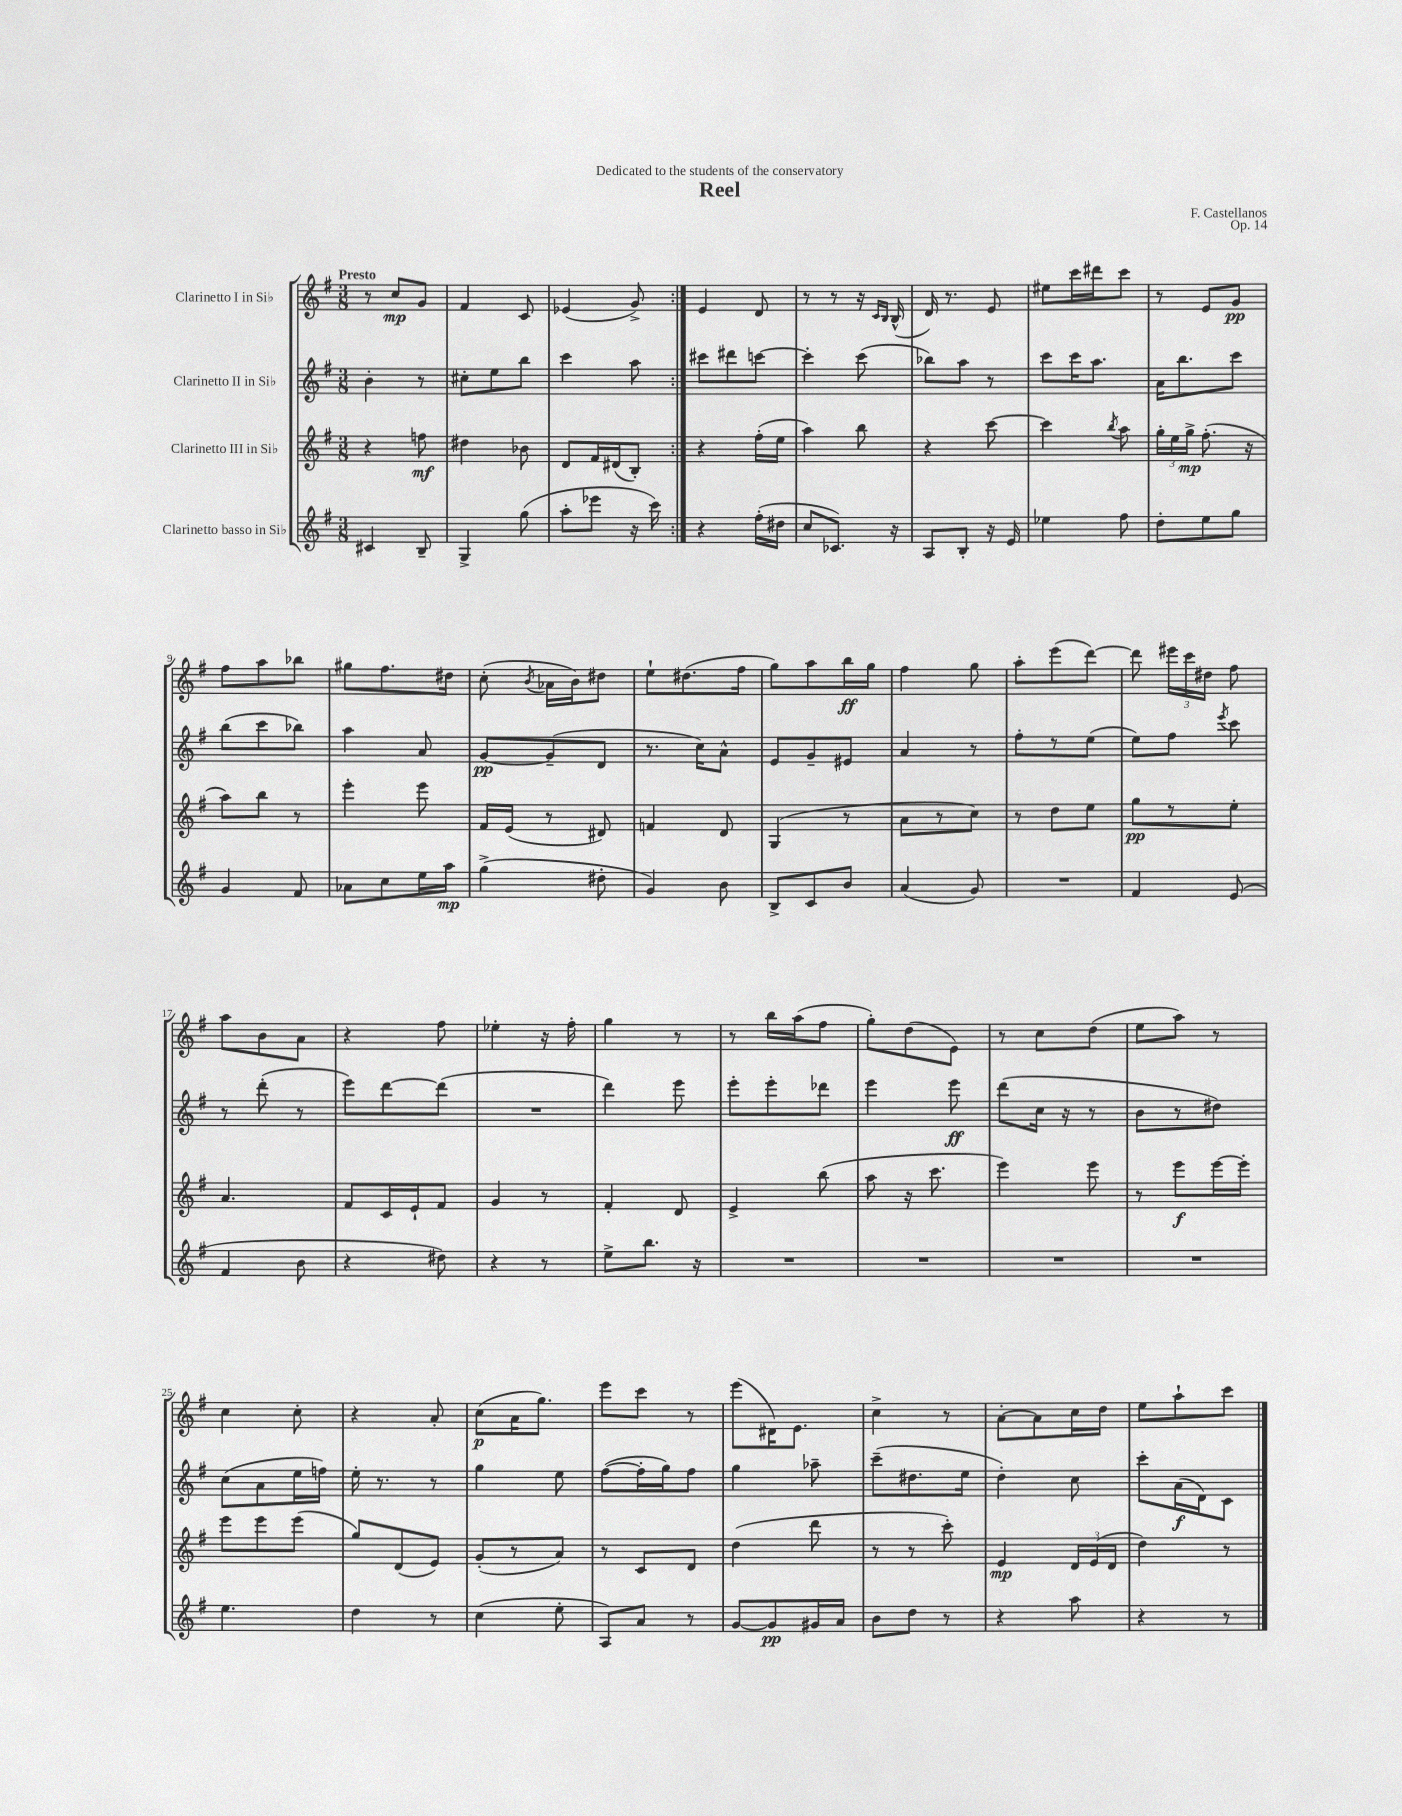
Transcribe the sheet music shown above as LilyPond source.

\header { title = "Reel" composer = "F. Castellanos" dedication = "Dedicated to the students of the conservatory" opus = "Op. 14" }
<<
\new StaffGroup <<
\new Staff = "s0" \with { instrumentName = "Clarinetto I in Sib" } {
    \clef treble \key g \major \numericTimeSignature \time 3/8 \tempo "Presto"
    \autoBeamOff \repeat volta 2 { r8 c''8[\mp g'8] |
    fis'4 c'8 |
    ees'4( g'8->) | }
    e'4 d'8 |
    r8 r8 r16 \grace { c'16[ b16] } b16-^( |
    d'16) r8. e'8 |
    eis''8[ c'''16 dis'''16 c'''8] |
    r8 e'8[ g'8]\pp |
    fis''8[ a''8 bes''8] |
    gis''8[ fis''8. dis''16] |
    c''8-.( \acciaccatura { b'8 } aes'16[ b'16) dis''8] |
    e''8[-! dis''8.( fis''16] |
    g''8[) a''8 b''16\ff g''16] |
    fis''4 g''8 |
    a''8[-. e'''8( d'''8]~) |
    d'''8 \tuplet 3/2 { eis'''16[ c'''16 dis''16] } fis''8 |
    a''8[ b'8 a'8] |
    r4 fis''8 |
    ees''4-. r16 fis''16-. |
    g''4 r8 |
    r8 b''16[ a''16( fis''8] |
    g''8[-.) d''8( e'8]) |
    r8 c''8[ d''8]( |
    e''8[ a''8]) r8 |
    c''4 c''8-. |
    r4 a'8-. |
    c''8[\p( a'16 g''8.]) |
    e'''8[ c'''8] r8 |
    e'''8[( dis'16) e'8.] |
    c''4-> r8 |
    a'8[~-. a'8 c''16 d''16] |
    e''8[ a''8-! c'''8] \bar "|." |
}
\new Staff = "s1" \with { instrumentName = "Clarinetto II in Sib" } {
    \clef treble \key g \major \numericTimeSignature \time 3/8
    \autoBeamOff \repeat volta 2 { b'4-. r8 |
    cis''8[-. e''8 b''8] |
    c'''4 a''8 | }
    cis'''8[ dis'''8 c'''8]~ |
    c'''4-. c'''8( |
    bes''8[) a''8] r8 |
    c'''8[ c'''16 a''8.] |
    a'16[ b''8. c'''8] |
    b''8[( c'''8 bes''8]) |
    a''4 a'8 |
    g'8[~\pp g'8--( d'8] |
    r8. c''16[) a'8]-^ |
    e'8[ g'8-- eis'8] |
    a'4 r8 |
    fis''8[-. r8 e''8]( |
    e''8[) fis''8] \acciaccatura { e'''8 } c'''8 |
    r8 d'''8-.( r8 |
    e'''8[) d'''8~ d'''8]( |
    R4. |
    d'''4) e'''8 |
    e'''8[-. e'''8-. des'''8] |
    e'''4 e'''8\ff |
    d'''8[( c''16] r16 r8 |
    b'8[ r8 dis''8]) |
    c''8[( a'8 e''16 f''16]) |
    e''16-. r8. r8 |
    g''4 e''8 |
    fis''8[~( fis''16-. g''16) fis''8] |
    g''4 aes''8-- |
    c'''8[--( dis''8. e''16] |
    d''4-.) c''8 |
    c'''8[-. a'16\f( d'16) c'8] \bar "|." |
}
\new Staff = "s2" \with { instrumentName = "Clarinetto III in Sib" } {
    \clef treble \key g \major \numericTimeSignature \time 3/8
    \autoBeamOff \repeat volta 2 { r4 f''8\mf |
    dis''4 bes'8 |
    d'8[ fis'16 dis'16( b8]-.) | }
    r4 fis''16[-.( e''16] |
    a''4) b''8 |
    r4 c'''8~ |
    c'''4 \acciaccatura { b''8 } a''8 |
    \tuplet 3/2 { g''16[-. e''16 g''16]->\mp } fis''8.-.( r16 |
    a''8[) b''8] r8 |
    e'''4-. e'''8 |
    fis'16[ e'16]( r8 dis'8) |
    f'4 d'8 |
    g4( r8 |
    a'8[ r8 c''8]) |
    r8 d''8[ e''8] |
    g''8[\pp r8 e''8]-. |
    a'4. |
    fis'8[ c'16 e'16-! fis'8] |
    g'4 r8 |
    fis'4-. d'8 |
    e'4-> b''8( |
    a''8 r16 c'''8. |
    e'''4) e'''8 |
    r8 e'''8[\f e'''16~ e'''16]-. |
    e'''8[ e'''8 e'''8]( |
    g''8[) d'8( e'8]) |
    g'8[-.( r8 a'8]) |
    r8 c'8[ d'8] |
    d''4( d'''8 |
    r8 r8 c'''8-.) |
    e'4\mp \tuplet 3/2 { d'16[ e'16( d'16] } |
    d''4) r8 \bar "|." |
}
\new Staff = "s3" \with { instrumentName = "Clarinetto basso in Sib" } {
    \clef treble \key g \major \numericTimeSignature \time 3/8
    \autoBeamOff \repeat volta 2 { cis'4 b8-- |
    g4-> g''8( |
    a''8[-. ees'''8] r16 c'''16) | }
    r4 fis''16[-.( dis''16] |
    c''8[ ces'8.]) r16 |
    a8[ b8]-. r16 e'16 |
    ees''4 fis''8 |
    d''8[-. e''8 g''8] |
    g'4 fis'8 |
    aes'8[ c''8 e''16 a''16]\mp |
    g''4->( dis''8-. |
    g'4) b'8 |
    b8[-> c'8 b'8] |
    a'4( g'8) |
    R4. |
    fis'4 e'8( |
    fis'4 b'8 |
    r4 dis''8) |
    r4 r8 |
    e''8[-> b''8.] r16 |
    R4. |
    R4. |
    R4. |
    R4. |
    e''4. |
    d''4 r8 |
    c''4( e''8-. |
    a8[) a'8] r8 |
    g'8[~ g'8\pp gis'16 a'16] |
    b'8[ d''8] r8 |
    r4 a''8 |
    r4 r8 \bar "|." |
}
>>
>>
